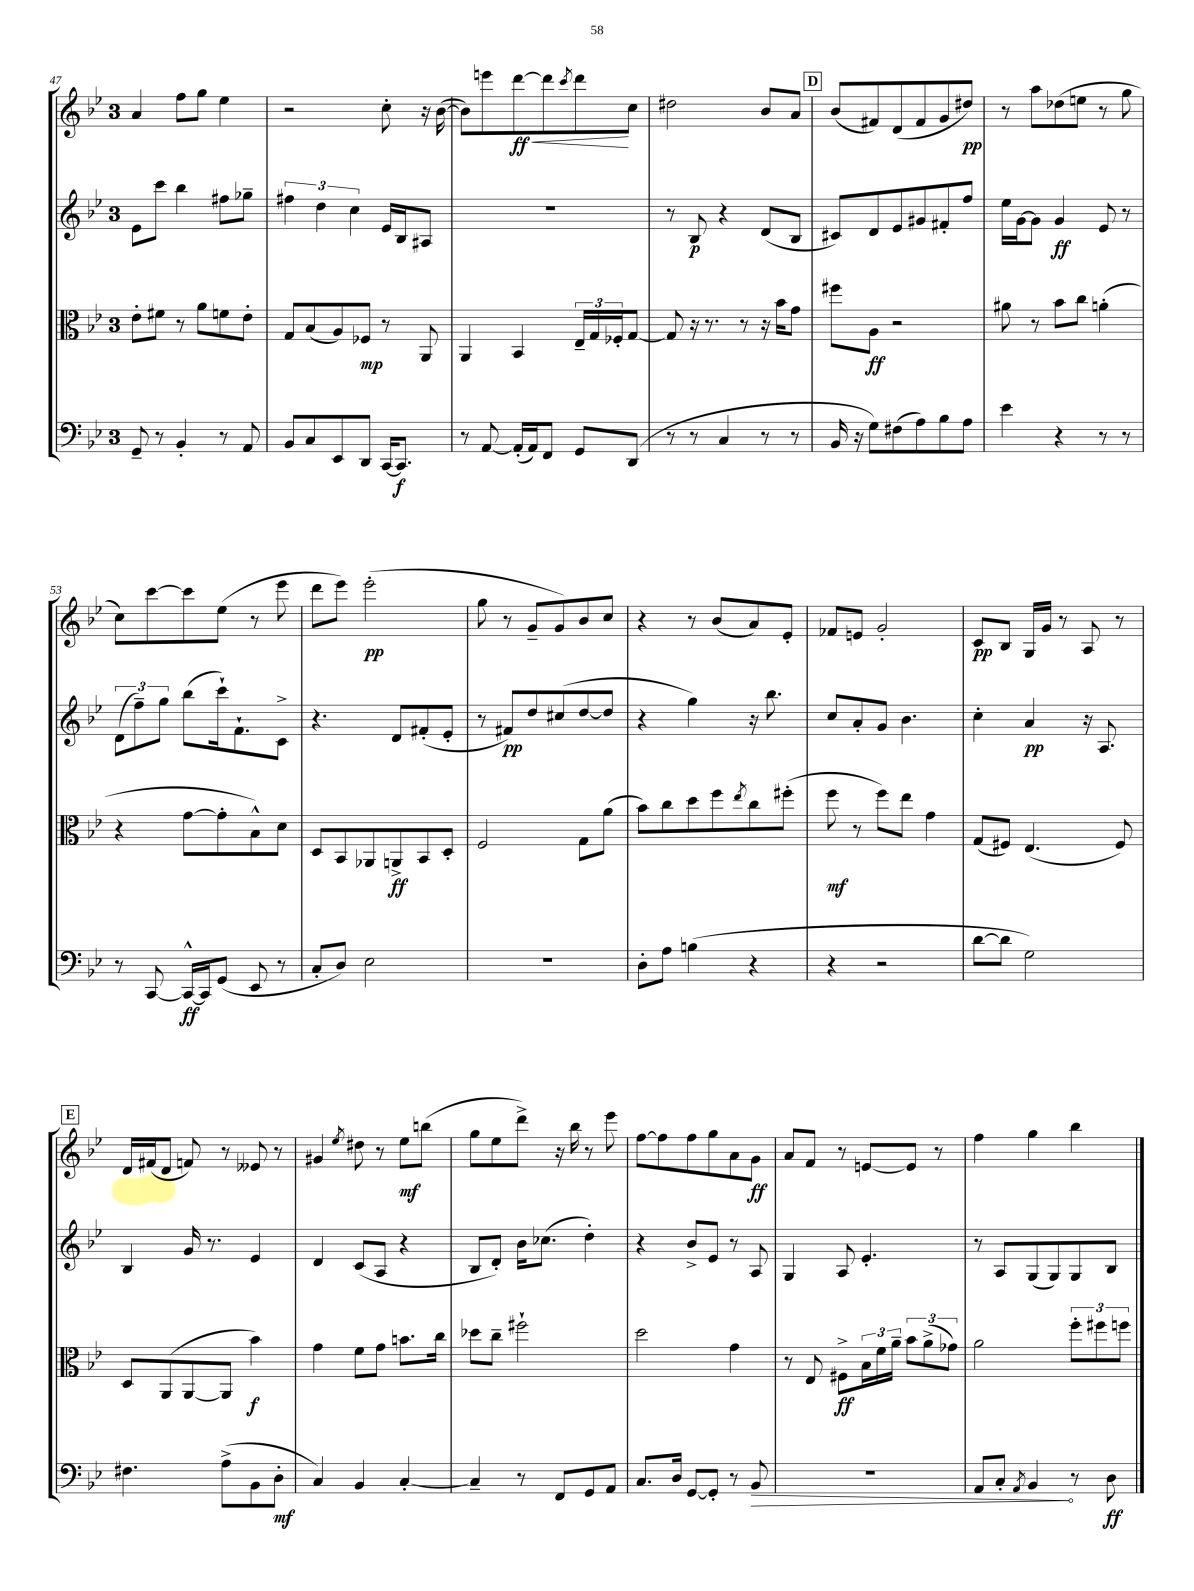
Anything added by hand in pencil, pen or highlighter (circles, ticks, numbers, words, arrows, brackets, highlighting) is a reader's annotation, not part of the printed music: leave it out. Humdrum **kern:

**kern	**kern	**kern	**kern
*staff4	*staff3	*staff2	*staff1
*clefF4	*clefC3	*clefG2	*clefG2
*k[b-e-]	*k[b-e-]	*k[b-e-]	*k[b-e-]
*M3/4	*M3/4	*M3/4	*M3/4
8GG~	8e-'	8e-	4a
8r	8f#	8ccc	.
4BB-'	8r	4bb-	8ff
.	8a	.	8gg
8r	8f	8ff#	4ee-
8AA	8e-'	8gg-~	.
=	=	=	=
8BB-	8G	6ff#	2r
8C	(8B-	.	.
.	.	6dd	.
8EE-	8A)	.	.
.	.	6cc	.
8DD	8F-	.	.
[16CC	8r	16e-	8cc'
8.CC]	.	16B-	.
.	8AA	8A#	16r
.	.	.	([16b-
=	=	=	=
8r	4AA	2.r	8b-])
[8AA	.	.	8eee
(16AA']	4BB-	.	[8ddd
16AA)	.	.	.
8FF	.	.	8ddd]
.	.	.	8qccc
8GG	24E-~	.	8ddd
.	24G	.	.
.	24F-'	.	.
(8DD	[8G	.	8cc
=	=	=	=
8r	8G]	8r	2dd#
8r	16r	8B-	.
.	8.r	.	.
4C	.	4r	.
.	8r	.	.
8r	16r	(8d	8b-
.	16b-	.	.
8r	8g	8B-	8a
=	=	=	=
16BB-	8ff#	8c#)	(8b-
16r	.	.	.
8G)	8A	8d	8f#)
(8F#	2r	8e-	(8d
8A)	.	8g#	8f#
8B-	.	8f#'	8g
8A	.	8ff	8dd#)
=	=	=	=
4e-	8a#	16ee-	8r
.	.	[16g	.
.	8r	8g]	8aa
4r	8b-	4g	(8dd-
.	8cc	.	8ee
8r	(4a'	8e-	8r
8r	.	8r	8gg
=	=	=	=
8r	4r	(12d	8cc)
.	.	12ff~)	.
[8CC	.	.	[8ccc
.	.	12gg	.
16CC^^_	[8g	(8bb-	8ccc]
16CC]	.	.	.
(8GG	8g']	16ccc`)	(8ee-
.	.	8.f`	.
8EE-	8B-^^)	.	8r
8r	8d	8c^	8eee-
=	=	=	=
8C'	8D	4.r	8ddd
8D)	8BB-	.	8eee-)
2E-	8AA-	.	(2eee-'
.	8AA^	8d	.
.	8BB-	(8f#'	.
.	8D'	8e-'	.
=	=	=	=
2.r	2F	8r	8gg
.	.	8f#)	8r
.	.	8dd	8g~
.	.	(8cc#	8g)
.	8G	[8dd	8b-
.	(8a	8dd]	8cc
=	=	=	=
8D'	8b-)	4r	4r
8A	8cc	.	.
(4B	8dd	4gg)	8r
.	8ff	.	(8b-
.	8qee-	.	.
4r	8cc	16r	8a)
.	.	8.bb-	.
.	(8ff#'	.	8e-'
=	=	=	=
4r	8ff	8cc	8f-
.	8r	8a'	8e
2r	8ff)	8g	2g'
.	8ee-	4.b-	.
.	4g	.	.
=	=	=	=
[8d	(8G	4cc'	8c
8d]	8F#)	.	8B-
2G)	(4.E-	4a	16G
.	.	.	16g
.	.	.	8r
.	.	16r	8A
.	.	8.A	.
.	8F#)	.	8r
=	=	=	=
4.F#	8D	4B-	16d
.	.	.	(16f#
.	(8AA	.	8d
.	[8AA	16g	8f)
.	.	8.r	.
(8A^	8AA]	.	8r
8BB-	4b-)	4e-	8e--
8D'	.	.	8r
=	=	=	=
4C)	4g	4d	4g#
.	.	.	8qee-
4BB-	8f	(8c	8dd#
.	8g	8A	8r
[4C'	8.b	4r	8ee-
.	.	.	(8bb
.	16cc	.	.
=	=	=	=
4C~]	8dd-	8B-	8gg
.	8cc~	8d')	8ee-
8r	2ff#`	16b-	8ddd^)
.	.	(8.cc-	.
8FF	.	.	16r
.	.	.	16bb-
8GG	.	4dd')	8r
8AA	.	.	8eee-
=	=	=	=
8.C	2dd	4r	[8ff
.	.	.	8ff]
16D	.	.	.
[8GG	.	8b-^	8ff
8GG']	.	8e-	8gg
8r	4g	8r	8a
8BB-	.	8A	8g
=	=	=	=
2.r	8r	4G	8a
.	8E-	.	8f
.	8F#^	8A	8r
.	24B-	4.e-'	[8e
.	24f	.	.
.	24a~	.	.
.	12b-	.	8e]
.	(12a^	.	.
.	.	.	8r
.	12g-)	.	.
=	=	=	=
8AA	2a	8r	4ff
8C'	.	8A	.
8qAA	.	.	.
4BB-	.	(8G	4gg
.	.	8G)	.
8r	12ff'	8G	4bb-
.	12ff#	.	.
8D	.	8B-	.
.	12ff	.	.
==	==	==	==
*-	*-	*-	*-
